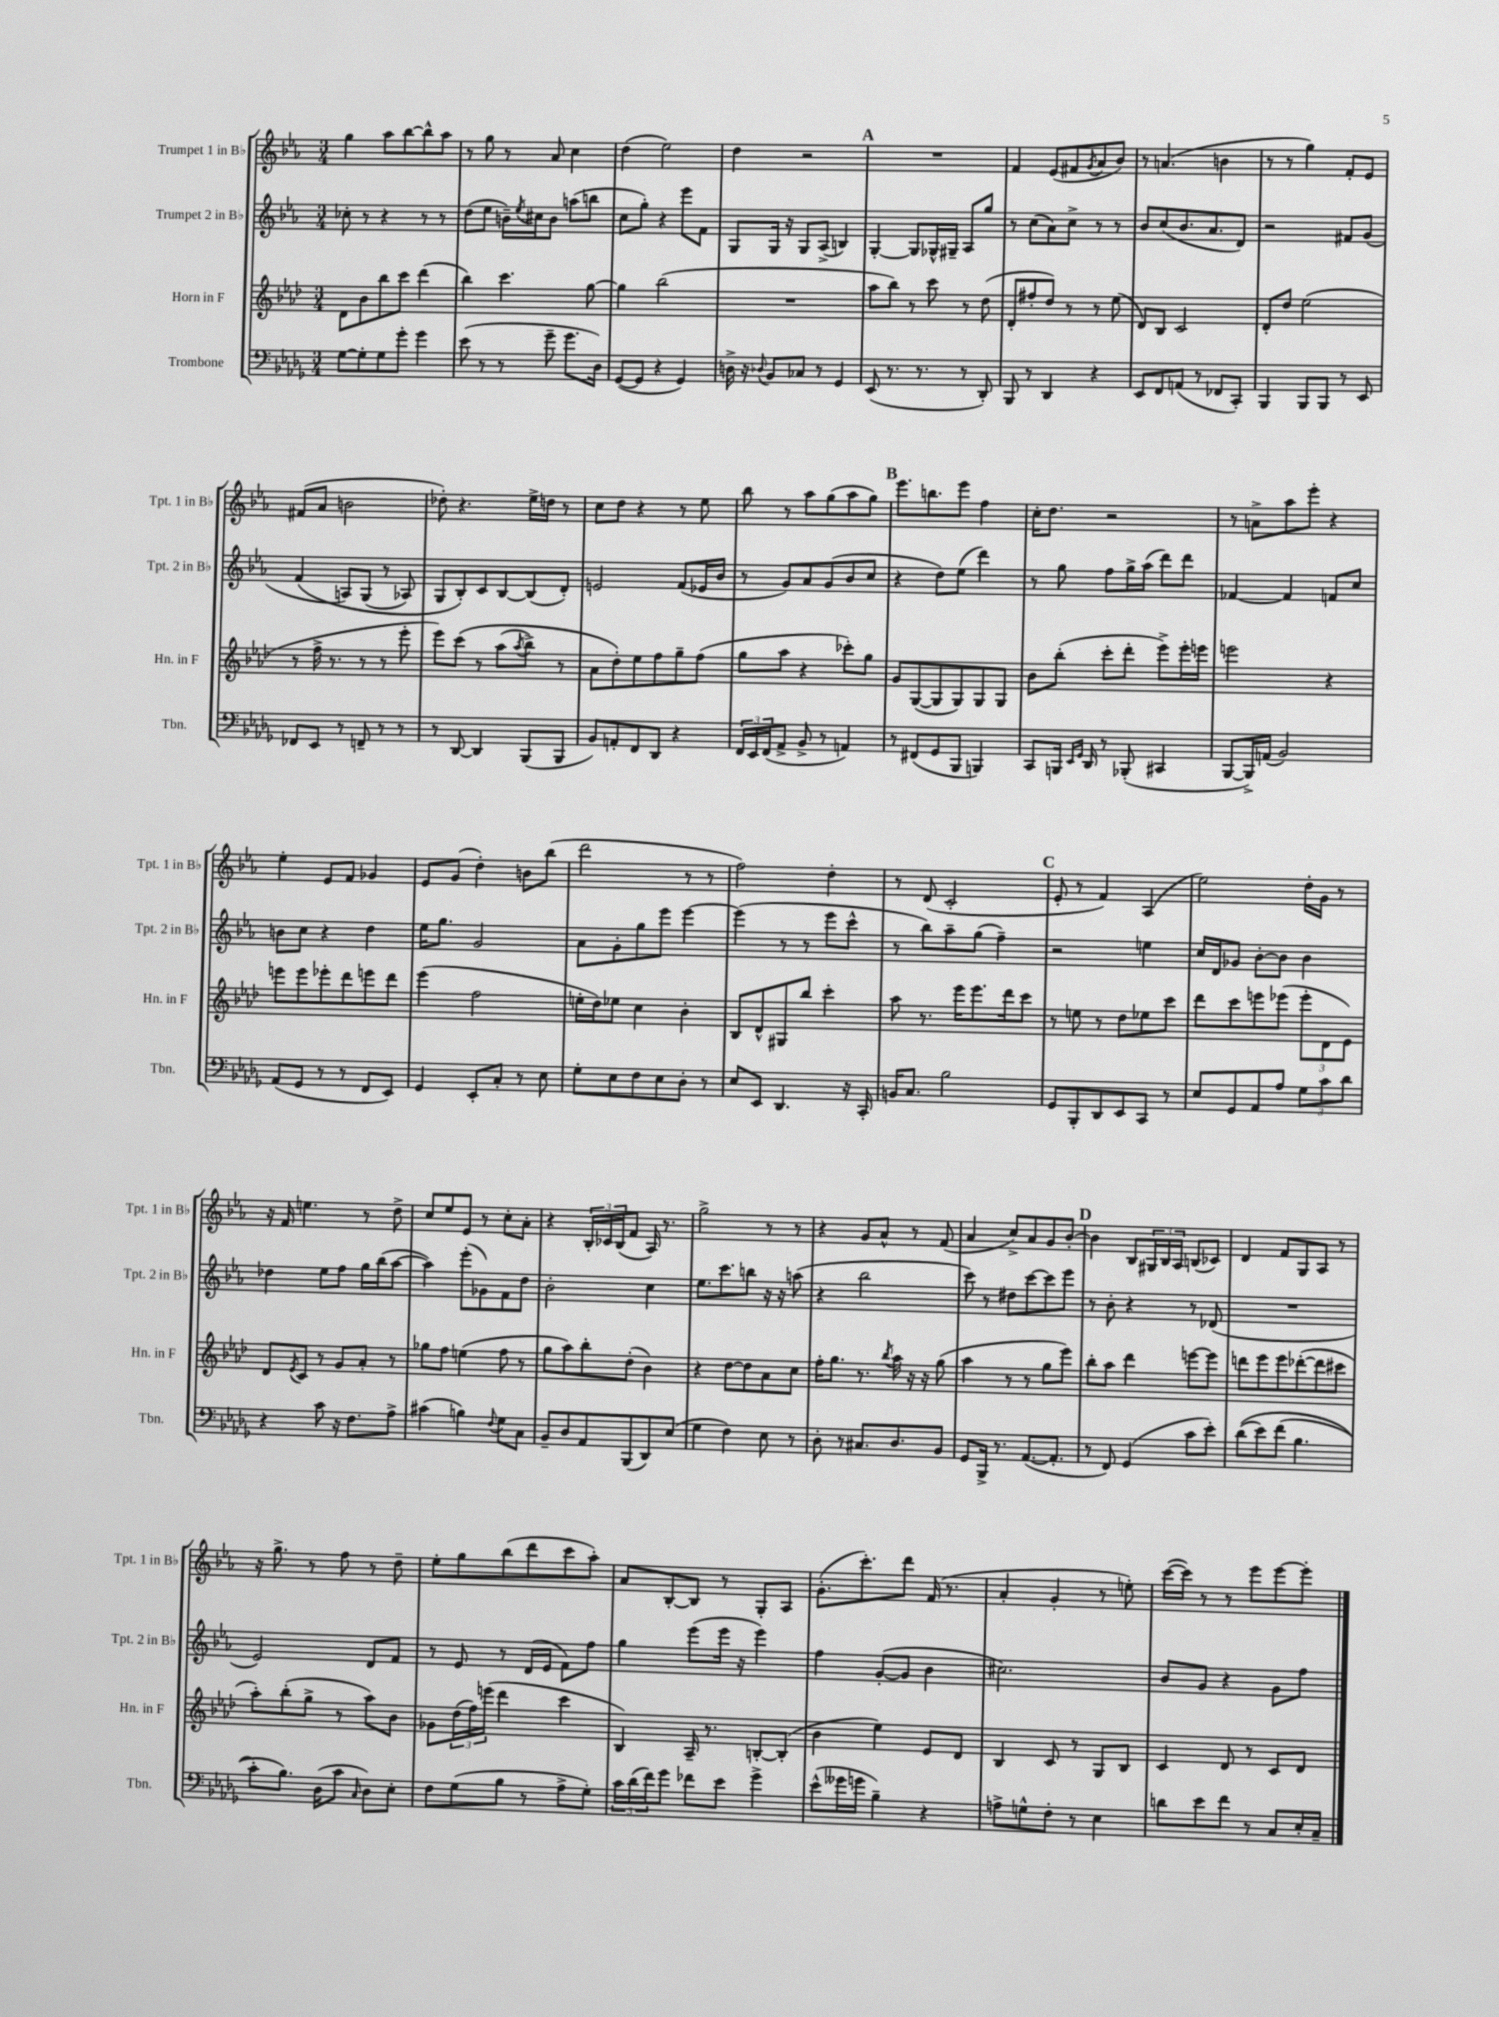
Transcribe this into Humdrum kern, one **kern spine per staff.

**kern	**kern	**kern	**kern
*part4	*part3	*part2	*part1
*staff4	*staff3	*staff2	*staff1
*I"Trombone	*I"Horn in F	*I"Trumpet 2 in B♭	*I"Trumpet 1 in B♭
*I'Tbn.	*I'Hn. in F	*I'Tpt. 2 in B♭	*I'Tpt. 1 in B♭
*clefF4	*clefG2	*clefG2	*clefG2
*k[b-e-a-d-g-]	*k[b-e-a-d-]	*k[b-e-a-]	*k[b-e-a-]
*M3/4	*M3/4	*M3/4	*M3/4
=1	=1	=1	=1
[8G-\L	8d-\L	8cc-X'\	4gg\
8G-'\]	8b-\	8r	.
8G-\	8bb-\	4r	8aa-\L
8g-'\J	8ccc\J	.	[8bb-\
4g-\	(4ddd-\	8r	8bb-^^\]
.	.	8r	8aa-\J
=2	=2	=2	=2
(8e-\	4bb-\)	(8dd\L	8r
8r	.	8ee-\J	8gg\
8r	4.ccc\	16bn~\LL)	8r
.	.	8qee-/	.
.	.	16cc#X\J	.
8g-~\	.	8b\J	8a-/
8.g-\L	.	(8aan\L	4cc\
.	[8gg\	8bbn\J	.
16D-\Jk)	.	.	.
=3	=3	=3	=3
([8GG-/L	4gg\]	8cc\L	(4dd\
8GG-/J]	.	8gg'\J)	.
4r	(2bb-\	4r	2ee-\)
4GG-/)	.	8eee-\L	.
.	.	8f\J	.
=4	=4	=4	=4
16Dn^\	2.r	8G/L	4dd\
16r	.	.	.
8qqD-X/	.	.	.
8BB-/L	.	16G/Jk	.
.	.	16r	.
8C-X/J	.	8G/L	2r
8r	.	(8A-^/J	.
4GG-/	.	4Bn/)	.
!!LO:REH:place=s1:t=A
=5	=5	=5	=5
(8EE-/	8aa-\L	[4G'/	2.r
8.r	8bb-\J)	.	.
.	8r	8G/L]	.
8.r	.	.	.
.	8ccc\	16G-X^^/L	.
.	.	16G#X~/JJ	.
8r	8r	8A-/L	.
8DD-'/)	(8dd-\	8gg/J	.
=6	=6	=6	=6
8BBB-/	8d-'/L	8r	4f/
8r	8ff#X'/	(8cc\L	.
4DD-/	8dd-/J)	8a-\)	(8e-/L
.	8r	8cc^\J	8f#X/
.	.	.	8qg/
4r	8r	8r	8a-/
.	(8ee-\	8r	8b-/J)
=7	=7	=7	=7
8EE-/L	8d-/L)	8b-/L	8r
8FF/	8B-/J	(8cc/	(4.an/
(8AAn/J	2c/	8.b-/	.
8r	.	.	.
.	.	8.a-/	.
8FF-X/L	.	.	4bn\
8CC'/J)	.	8d/J)	.
=8	=8	=8	=8
4BBB-/	8d-'/L	2r	8r
.	8dd-/J	.	8r
8BBB-/L	(2ee-\	.	4gg\)
8BBB-/J	.	.	.
8r	.	8f#X/L	8f'/L
8EE-/	.	(8g/J	8e-/J
!!LO:LB:g=z
=9	=9	=9	=9
8FF-X/L	8r	(4f/	(8f#X/L
8EE-/J	16ff^\	.	8a-/J
.	8.r	.	.
8r	.	8An/L)	2bn\
8FFn~/	8r	(8G/J	.
8r	8r	8r	.
8r	8eee-'\	8A-X/)	.
=10	=10	=10	=10
8r	8eee-\L)	8G/L	8dd-X'\)
[8DD-/	(8ccc\J	8B-'/)	4.r
4DD-/]	8r	8c/	.
.	(8aa-\L	[8B-/	.
.	8qaa-/	.	.
(8BBB-/L	8bb-^\J)	(8B-/]	16ee-^\LL
.	.	.	16ddn\JJ
8BBB-/J	8r	8d'/J)	8r
=11	=11	=11	=11
8BB-/L)	8a-\L	2en/	8cc\L
8AAn'/	8dd-'\)	.	8dd\J
8FF/	8ee-\	.	4r
8DD-/J	8ff\	.	.
4r	8gg~\	(8f/L	8r
.	(8ff\J	16e-X/L	8ee-\
.	.	16b-/JJ	.
=12	=12	=12	=12
24FF/LL	8gg\L	8r	8bb-\
24EE-/	.	.	.
(24FF/J	.	.	.
8AA-^/J	8aa-\J	8g/L)	8r
8BB-^/	4r	8a-/	8aa-\L
8r	.	(8g/	(8gg\
4AAn/)	8ccc-X'\L)	8b-/	8aa-\
.	8gg\J	8cc/J	8gg\J)
!!LO:REH:place=s1:t=B
=13	=13	=13	=13
8r	8g/L	4r	8.eee-\L
(8FF#X/L	([8G/	.	.
.	.	.	8.bbn\
8GG-/	8G/]	8dd\L)	.
8BBB-/J	8G/)	(8ee-\J	8eee-\J
4BBBn/)	8G/	4ddd\)	4ff\
.	8G/J	.	.
=14	=14	=14	=14
8CC/L	8b-\L	8r	16cc'\KL
.	.	.	8.dd\J
16BBBn/Jk	(8bb-'\J	8gg\	.
16qqEE-/LL	.	.	.
16qqGG-/JJ	.	.	.
16DD-/	.	.	.
8r	8ccc'\L	8ff\L	2r
(8BBB-X'/	8ddd-'\J	16gg^\L	.
.	.	(16aa-\JJ	.
4CC#X/	8eee-^\L)	8ddd\L)	.
.	16eee-'\L	8ddd\J	.
.	16eeen\JJ	.	.
=15	=15	=15	=15
[8BBB-/L	2eeen\	[4f-X/	8r
16BBB-^/L])	.	.	8an^\L
(16AAn/JJ	.	.	.
2BB-/)	.	4f-/]	8aa-\
.	.	.	8eee-'\J
.	4r	8fn/L	4r
.	.	8cc/J	.
!!LO:LB:g=z
=16	=16	=16	=16
(8AA-/L	8eeen\L	8bn\L	4ee-'\
8GG-/J	8eee\	8cc\J	.
8r	8eee-X'\	4r	8e-/L
8r	8ddd-\	.	8f/J
8FF/L	8eeen\	4dd\	4g-X/
8EE-/J)	8ddd-\J	.	.
=17	=17	=17	=17
4GG-/	(4eee-\	16ee-\KL	8e-/L
.	.	8.gg\J	.
.	.	.	(8g/J
8EE-'/L	2ff\	2g/	4dd'\)
8C'/J	.	.	.
8r	.	.	8bn\L
8E-\	.	.	(8bb-\J
=18	=18	=18	=18
8G-'\L	16een'\LL	8a-\L	2ddd\
.	16dd-\J)	.	.
8E-\	8ee-X\J	8g'\	.
8F\	4cc\	8gg\	.
8E-\	.	8eee-\J	.
8D-'\J	4b-'\	[4eee-\	8r
8r	.	.	8r
=19	=19	=19	=19
8E-/L	8B-/L	(4eee-\]	2ff\)
8EE-/J	8d-^^/	.	.
4.DD-/	8G#X/	8r	.
.	8bb-/J	8r	.
.	4ccc'\	8eee-\L	4dd'\
16r	.	8ccc^^\J	.
16CC'/	.	.	.
=20	=20	=20	=20
16BBn/KL	8aa-\	8r	8r
8.C/J	.	.	.
.	8.r	8bb-\L)	(8d/
2B-\	.	8aa-~\	2c'/
.	16eee-\KL	.	.
.	8.eee-\	(8gg\J	.
.	.	4ff~\)	.
.	16ddd-\k	.	.
.	8ccc\J	.	.
!!LO:REH:place=s1:t=C
=21	=21	=21	=21
8GG-/L	8r	2r	8e-'/
8BBB-'/	8een\	.	8r
8DD-/	8r	.	4f/)
8EE-/	8dd-\L	.	.
8CC/J	8ee-X\	4een\	(4A-/
8r	8ccc\J	.	.
=22	=22	=22	=22
8E-/L	8ddd-\L	16cc/LL	2ee-\)
.	.	16d/J	.
8GG-/	8ccc\	8g-X/J	.
8AA-/	8eeen\	[8b-'\L	.
8A-/J	(8eee-X\J	8b-\J]	.
12G-\L	12eee-'\L	4b-\	16dd'\LL
.	.	.	16g\JJ
12c\	12d-\	.	.
.	.	.	8r
12d-\J	12e-\J)	.	.
!!LO:LB:g=z
=23	=23	=23	=23
4r	8d-/L	4dd-X\	16r
.	.	.	16f/
.	8qe-/	.	.
.	8c/J	.	4.een\
8c\	8r	8ee-\L	.
16r	8g/L	8ff\J	.
8.F\L	.	.	.
.	8a-'/J	16gg\LL	8r
.	.	(16bb-\J	.
8A-^\J	8r	[8aa-\J	8dd^\
=24	=24	=24	=24
(4c#X\	8gg-X\L	4aa-\])	8cc/L
.	8ff\J	.	8ee-/
4Bn\)	(4een\	(8eee-'\L	8e-/J
.	.	8g-X\)	8r
8qqF/	.	.	.
8G-\L	8ff\	8f\	8cc'\L
8C\J	8r	8dd\J	8a-'\J
=25	=25	=25	=25
8BB-~/L	8gg\L	2b-'\	4r
8D-/	8aa-\)	.	.
8AA-/	8bb-'\	.	24B-'/LL
.	.	.	24c-X/
.	.	.	(24B-/J
(8BBB-/	(8dd-'\J	.	8f/J
8DD-/)	4b-\)	4cc\	16A-/)
.	.	.	8.r
(8E-/J	.	.	.
=26	=26	=26	=26
4G-\	4r	8.ee-\L	2gg^\
.	.	8.ccc\	.
4F\)	[8dd-\L	.	.
.	8dd-\]	8bbn\J	.
8E-\	8a-\	16r	8r
.	.	16r	.
8r	8cc\J	(8aan\	8r
=27	=27	=27	=27
8D-'\	16ff'\KL	4r	4r
.	8.gg\J	.	.
8r	.	.	.
8.C#X/L	8.r	2bb-\	8g/L
.	.	.	8a-^^/J
.	8qbb-/	.	.
8.D-/	16aa-\	.	.
.	16r	.	8r
.	16r	.	.
8BB-/J	(8gg\	.	(8f/
=28	=28	=28	=28
8GG-/L	4aa-\	8ccc\)	4a-/
16BBB-^/Jk	.	8r	.
8.r	.	.	.
.	8r	8dd#X\L	8cc^/L)
([8.AA-/L	8r	[8ccc\	8a-/
.	8gg\L	8ccc\]	8g/
8.AA-'/J]	.	.	.
.	8eee-\J)	8eee-\J	[8b-'/J
!!LO:REH:place=s1:t=D
=29	=29	=29	=29
8r	8bb-'\L	8r	4b-\]
8FF/)	8aa-\J	8b-'\	.
(4GG-/	4ddd-\	4r	8B-/L
.	.	.	24G#X/L
.	.	.	24B-/
.	.	.	24A-/JJ
8c\L	[8eeen\L	8r	(8Bn/L
8e-'\J)	8eee\J]	(8d-X/	8c-X/J)
=30	=30	=30	=30
((8d-\L	8dddn\L	2.r	4d/
8e-\)	8eee-\	.	.
(8f\J	8eee-\	.	8f/L
4.B-\	([8ddd-X'\	.	8G/
.	8ddd-\]	.	8A-/J
.	8ccc#X\J	.	8r
!!LO:LB:g=z
=31	=31	=31	=31
8c'\L)	8aa-'\L)	2e-/)	16r
.	.	.	8.gg^\
8.B-\J)	(8bb-'\	.	.
.	8gg^\J	.	8r
(16D-\KL	.	.	.
8c\J	8r	.	8ff\
16qqC/	.	.	.
8D-\L)	8aa-\L)	8d/L	8r
8E-'\J	8b-\J	8f/J	8dd~\
=32	=32	=32	=32
8F\L	8g-X\L	8r	8ee-'\L
(8G-\	(24dd-\L	8e-/	8gg\
.	24ff\)	.	.
.	(24eeen\JJ	.	.
8B-\J	4ddd-\	8r	(8bb-\
8r	.	(16d/LL	8ddd\
.	.	16e-/JJ	.
8A-^\L	4ccc\	8f\L)	8ccc\
8G-'\J)	.	8ff\J	8aa-'\J)
=33	=33	=33	=33
24c\LL	4B-/)	4gg\	8a-/L
(24d-\	.	.	.
24f\J)	.	.	.
8g-\J	.	.	[8B-'/
8f-X\L	16A-~/	(8eee-\L	8B-/J]
.	8.r	.	.
8e-\J	.	16eee-\Jk	8r
.	.	16r	.
4g-^\	[8Bn'/L	4eee-\)	8G'/L
.	(8B'/J]	.	8A-/J
=34	=34	=34	=34
(8e-^^\L	4b-\	4ff\	(8.g'\L
16g--X\L	.	.	.
16gn\JJ	.	.	8.ccc'\)
4B-~\)	4ee-\)	([8g'/L	.
.	.	8g/J]	8ddd\J
4r	8e-/L	4b-\	(16f/
.	.	.	8.r
.	8d-/J	.	.
=35	=35	=35	=35
8An^\L	4B-/	2.cc#X\)	4a-'/
8Gn^^\	.	.	.
8F'\J	8c/	.	4g'/
8r	8r	.	.
4E-\	8G/L	.	8r
.	8B-/J	.	8een'\)
=36	=36	=36	=36
8dn\L	4c/	8b-/L	([16ccc\LL
.	.	.	16ccc\JJ])
8e-\	.	8g/J	8r
8f\J	8d-/	4r	8r
8r	8r	.	8eee-\L
8C/L	8c/L	8g\L	[8eee-\
16E-'/L	8d-/J	8ff\J	8eee-'\J]
16C~/JJ	.	.	.
==	==	==	==
*-	*-	*-	*-
